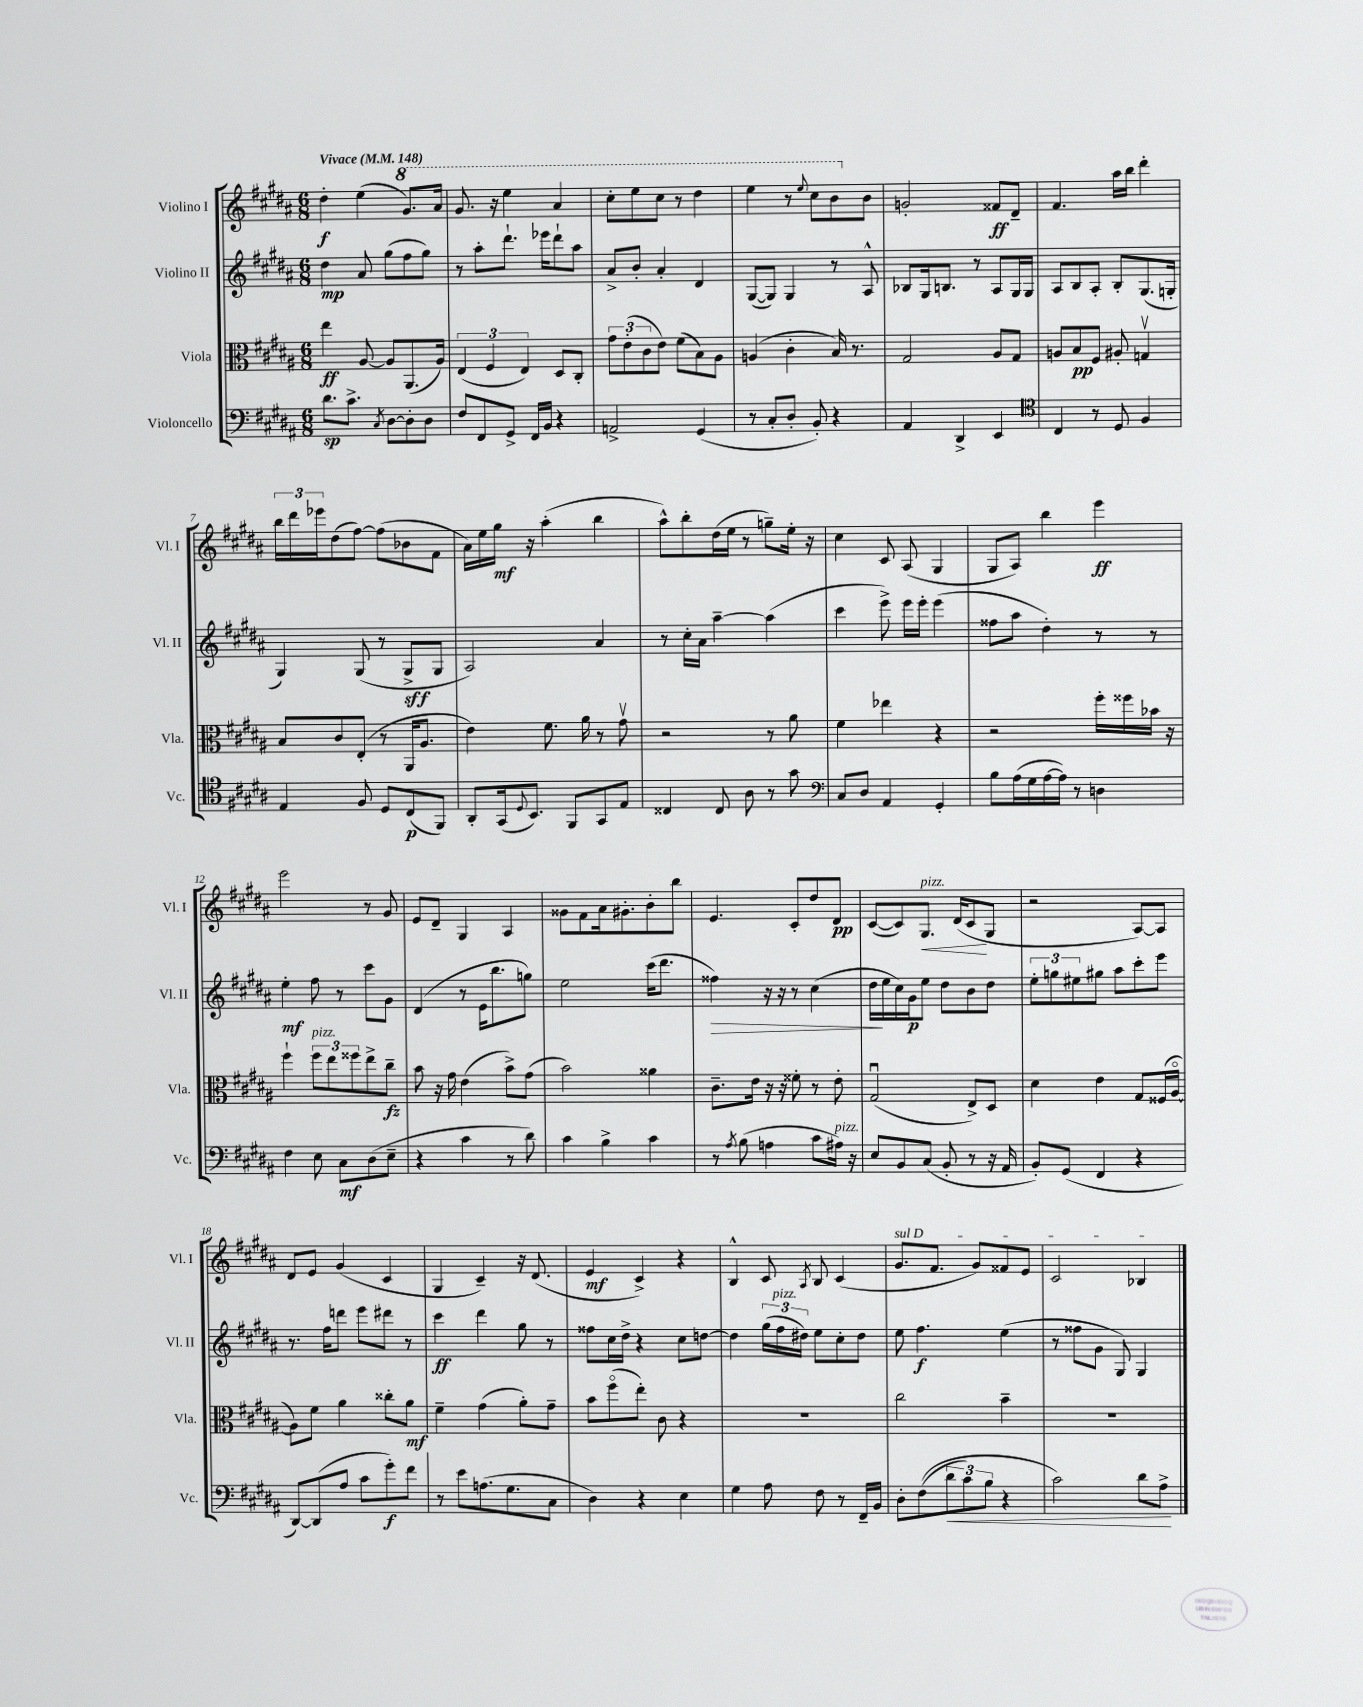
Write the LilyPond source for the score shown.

<<
\new StaffGroup <<
\new Staff = "s0" \with { instrumentName = "Violino I" shortInstrumentName = "Vl. I" } {
    \clef treble \key b \major \numericTimeSignature \time 6/8 \tempo "Vivace" 4 = 148
    dis''4-.\f e''4( \ottava #1 gis''8.) ais''16 |
    gis''8. r16 e'''4 ais''4 |
    cis'''8-. e'''8 cis'''8 r8 dis'''4 |
    e'''4 r8 \appoggiatura { e'''8 } cis'''8 b''8 \ottava #0 b'8 |
    g'2-. fisis'8\ff dis'8-- |
    fis'4. ais''16 b''16 dis'''4-. |
    \tuplet 3/2 { b''16 dis'''16 ees'''16 } dis''8( fis''8~) fis''8( bes'8 fis'8 |
    ais'16) e''16 gis''16\mf r16 ais''4-.( b''4 |
    ais''8-^) b''8-. dis''16( e''16 r8 g''8--) e''16-. r16 |
    cis''4 cis'8 ais8( gis4 |
    gis8 ais8) b''4 e'''4\ff |
    e'''2 r8 gis'8 |
    e'8 dis'8-- gis4 ais4 |
    gisis'8 fis'8 ais'16 gis'8.-. b'8-. b''8 |
    e'4. cis'8-. dis''8 dis'8\pp |
    cis'8~( cis'8) gis8.\<^\markup { \italic "pizz." } dis'16( cis'8\! gis8 |
    r2 ais8~) ais8 |
    dis'8 e'8 gis'4( cis'4 |
    gis4 cis'4--) r16 dis'8.( |
    e'4\mf cis'4->) r4 |
    b4-^ cis'8 \acciaccatura { ais8 } b8 cis'4( |
    \once \override TextSpanner.bound-details.left.text = \markup { \italic "sul D" } gis'8.\startTextSpan fis'8. gis'8) fisis'8 e'8 |
    cis'2 bes4\stopTextSpan \bar "|." |
}
\new Staff = "s1" \with { instrumentName = "Violino II" shortInstrumentName = "Vl. II" } {
    \clef treble \key b \major \numericTimeSignature \time 6/8
    dis''4\mp ais'8 gis''8( fis''8 gis''8) |
    r8 ais''8-. dis'''8.-! ees'''16 dis'''8-! ais''8 |
    ais'8-> b'8-. ais'4-. dis'4 |
    gis8~( gis8) gis4 r8 ais8-^ |
    bes8 gis16 b8. r8 ais8 gis16 gis16 |
    ais8 b8 ais8-. b8-. gis8.( g16-. |
    gis4) gis8( r8 gis8->\sff gis8 |
    ais2) ais'4 |
    r8 cis''16-. ais'16 ais''4~-- ais''4( |
    cis'''4 e'''8->) e'''16 e'''16-. e'''4( |
    fisis''8 ais''8 dis''4-.) r8 r8 |
    e''4-.\mf fis''8 r8 cis'''8 gis'8 |
    dis'4( r8 e'16 b''8. g''8) |
    e''2 cis'''16( dis'''8. |
    fisis''4\>) r16 r16 r8 cis''4( |
    dis''16\! e''16 cis''16) gis'16\p e''8 dis''8 b'8 dis''8 |
    \tuplet 3/2 { e''8-. g''8 eis''8 } gis''8 ais''8 cis'''8-. e'''8 |
    r8. fis''16 d'''8 e'''8 dis'''8 r8 |
    cis'''4\ff dis'''4 gis''8 r8 |
    fisis''8 cis''16 dis''16-> r4 cis''8 d''8~ |
    d''4 \tuplet 3/2 { gis''16( fis''16^\markup { \italic "pizz." } dis''16) } e''8 cis''8-. dis''8 |
    e''8 fis''4.\f e''4( |
    r8 fisis''8 gis'8 gis8) gis4 \bar "|." |
}
\new Staff = "s2" \with { instrumentName = "Viola" shortInstrumentName = "Vla." } {
    \clef alto \key b \major \numericTimeSignature \time 6/8
    e''4\ff ais8~ ais8 ais,8.( ais16) |
    \tuplet 3/2 { e4( fis4 e4) } dis8 cis8-. |
    \tuplet 3/2 { gis'8 e'8-.( cis'8 } e'8) fis'8( b8) ais8 |
    a4( cis'4-. b16) r8. |
    gis2 ais8 gis8 |
    a8 b8\pp fis8 ais8-. g4\upbow |
    b8 cis'8 e8-.( r8 ais,16 ais8. |
    e'4) fis'8. ais'16 r8 gis'8\upbow |
    r2 r8 ais'8 |
    fis'4 ees''4 r4 |
    r2 fis''16-. fisis''16 bes'16 r16 |
    fis''4-! \tuplet 3/2 { fis''8^\markup { \italic "pizz." } e''8 fisis''8 } e''8-> cis''8--\fz |
    b'8 r16 gis'16 e'4( b'8->) gis'8( |
    b'2) aisis'4 |
    cis'8.-- e'16 r16 r16 fisis'8-. r8 e'8-. |
    gis2\downbow( e8->) dis8 |
    dis'4 e'4 gis8 fisis16( ais16~\flageolet |
    ais8) fis'8 ais'4 cisis''8-. ais'8\mf |
    fis'4-- gis'4( ais'8-.) gis'8-- |
    b'8 fis''8\flageolet( e''8-.) cis'8 r4 |
    R2. |
    cis''2 b'4-- |
    R2. \bar "|." |
}
\new Staff = "s3" \with { instrumentName = "Violoncello" shortInstrumentName = "Vc." } {
    \clef bass \key b \major \numericTimeSignature \time 6/8
    dis'8.\sp cis'8.-> \acciaccatura { cis8 } dis8~ dis8-. dis8 |
    fis8 fis,8 gis,8-> fis,16 b,16 r4 |
    a,2-> gis,4( |
    r8 cis8-. dis8-. b,8-.) r4 |
    ais,4 dis,4-> e,4 |
    \clef tenor cis4 r8 dis8 fis4 |
    e4 fis8 dis8 cis8\p( fis,8) |
    ais,8-. gis,16( \appoggiatura { dis8 } b,8.) fis,8 gis,8 e8 |
    cisis4 cisis8 ais8 r8 gis'8 |
    \clef bass cis8 dis8 ais,4 gis,4-. |
    b8 ais16( gis16 ais16~ ais16) r8 d4 |
    fis4 e8 cis8\mf dis8( e8-- |
    r4 cis'4 r8 dis'8) |
    cis'4 b4-> cis'4 |
    r8 \acciaccatura { ais8 } b8( a4 cis'8 ais16^\markup { \italic "pizz." }) r16 |
    e8 b,8 cis8( b,8-. r8 r16 ais,16 |
    b,8-.) gis,8( fis,4 r4 |
    dis,8~) dis,8( ais8 cis'8 gis'8-.\f) fis'8 |
    r8 e'8 a8.( gis8. cis8 |
    dis4) r4 e4 |
    gis4 ais8 fis8 r8 fis,16-- b,16 |
    dis8-. fis8(\( \tuplet 3/2 { dis'8\< cis'8) b8 } r4 |
    cis'2\) dis'8 ais8->\! \bar "|." |
}
>>
>>
